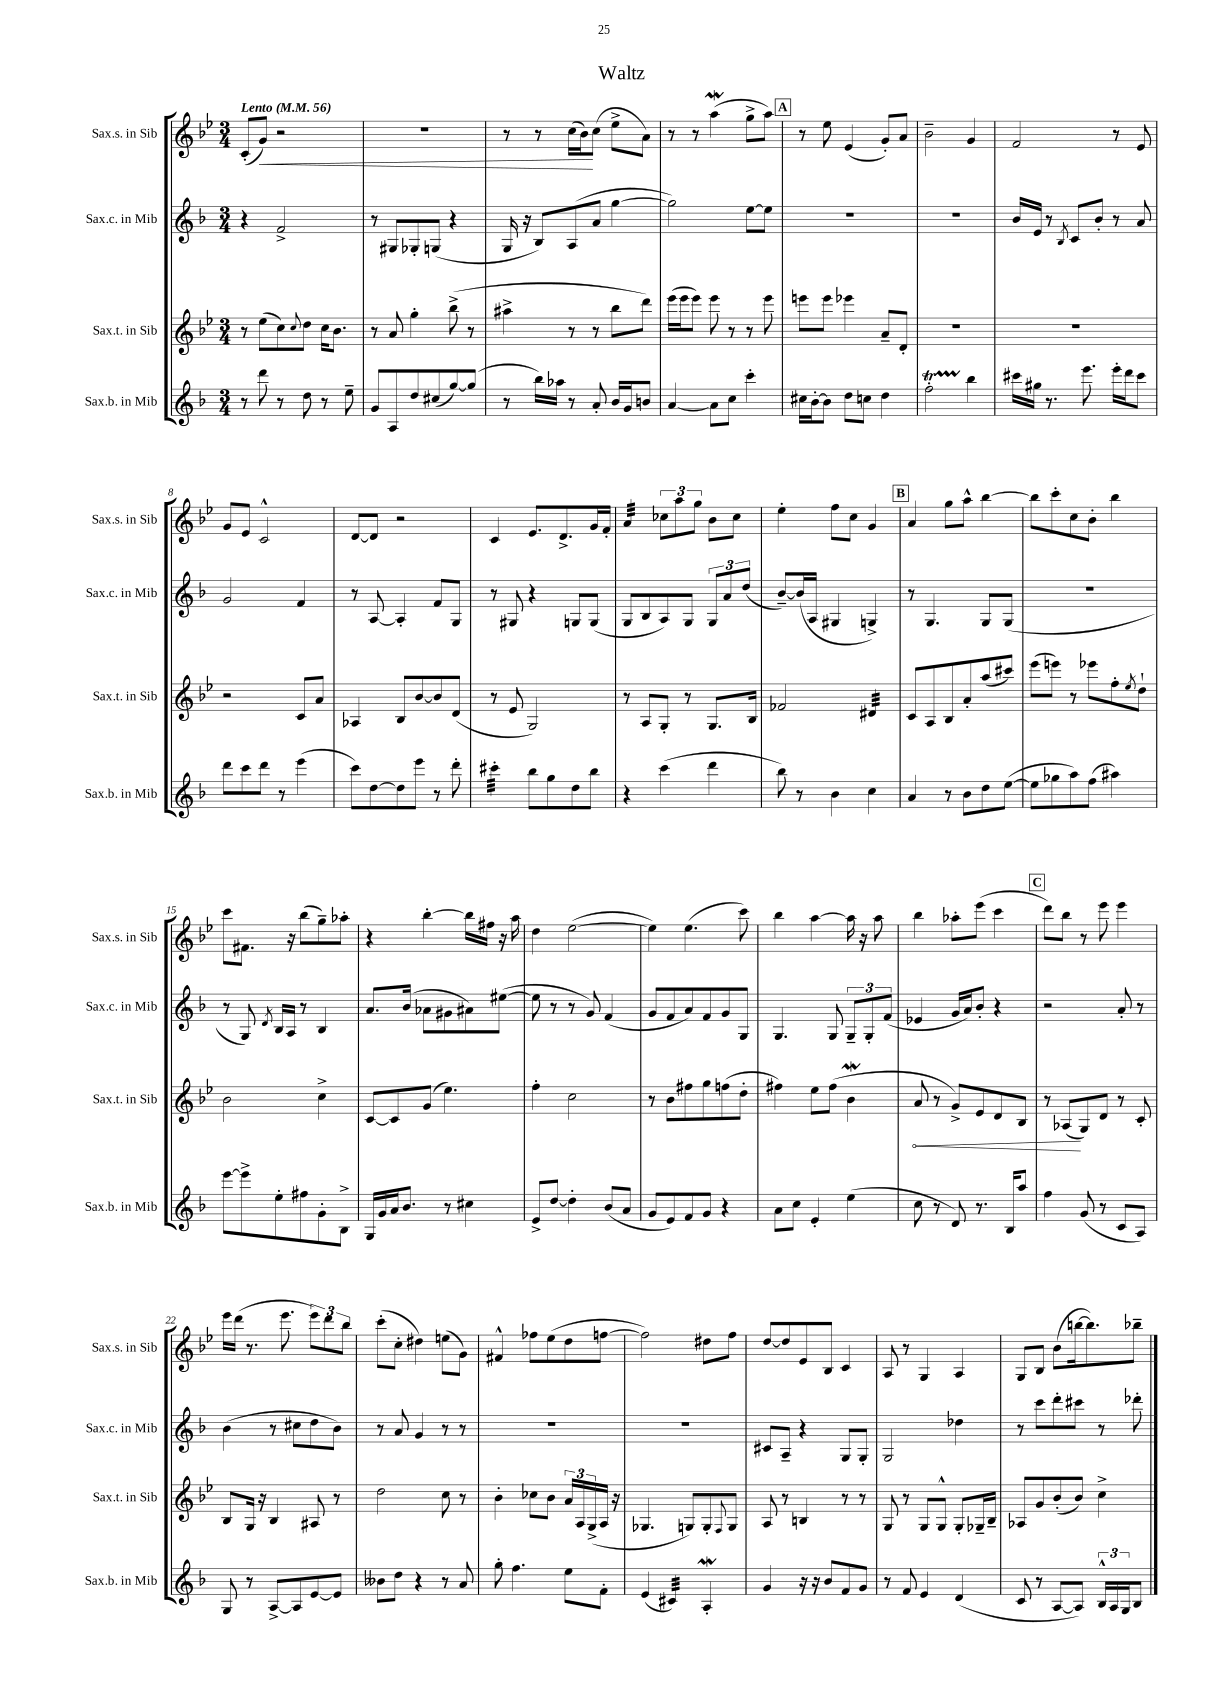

**kern	**kern	**kern	**kern
*staff4	*staff3	*staff2	*staff1
*clefG2	*clefG2	*clefG2	*clefG2
*k[b-]	*k[b-e-]	*k[b-]	*k[b-e-]
*M3/4	*M3/4	*M3/4	*M3/4
*MM56	*MM56	*MM56	*MM56
8r	8r	4r	(8c'
8ddd	(8ee-	.	8g)
8r	8cc)	2f^	2r
.	8qqcc	.	.
8dd	8dd	.	.
8r	16cc	.	.
.	8.b-	.	.
8ee~	.	.	.
=	=	=	=
8g	8r	8r	2.r
8A	8a	8G#	.
8dd	4gg'	8G-'	.
(8cc#	.	(8G	.
[8gg)	(8bb-^	4r	.
(8gg]	8r	.	.
=	=	=	=
8r	4aa#^	16G	8r
.	.	16r	.
16bb-)	.	8B-)	8r
16aa-	.	.	.
8r	8r	(8A	(16cc
.	.	.	16b-)
8a'	8r	8a	(8cc
16b-	8bb-	[4gg	8ee-^
16g	.	.	.
8b	8ddd)	.	8a)
=	=	=	=
[4a	(16eee-	2gg])	8r
.	16eee-	.	.
.	8eee-)	.	8r
8a]	8eee-	.	(4aa
8cc	8r	.	.
4ccc'	8r	[8ee	8gg^
.	8eee-	8ee]	8aa)
=	=	=	=
16cc#	8eee	2.r	8r
[16b-'	.	.	.
8b-]	8eee	.	8ee-
8dd	4eee-	.	(4e-
8cc	.	.	.
4dd	8a~	.	8g')
.	8d'	.	8a
=	=	=	=
2ff'	2.r	2.r	2b-~
4bb-	.	.	4g
=	=	=	=
16ccc#	2.r	16b-	2f
16gg#	.	16e	.
8.r	.	8r	.
.	.	8qB-	.
.	.	8c	.
8.eee	.	.	.
.	.	8b-'	.
16eee'	.	8r	8r
16ddd	.	.	.
8ccc#	.	8a	8e-
=	=	=	=
8ddd	2r	2g	8g
8ccc	.	.	8e-
8ddd	.	.	2c^^
8r	.	.	.
(4eee	8c	4f	.
.	8a	.	.
=	=	=	=
8ccc)	4A-	8r	[8d
[8dd	.	[8A	8d]
8dd]	8B-	4A']	2r
8eee	[8b-	.	.
8r	8b-]	8f	.
8ddd'	(8d	8G	.
=	=	=	=
4ccc#'	8r	8r	4c
.	8e-	8G#	.
8bb-	2G)	4r	8.e-
8gg	.	.	.
.	.	.	8.d^
8dd	.	8G	.
8bb-	.	(8G	16g
.	.	.	16f'
=	=	=	=
4r	8r	8G	4a
.	8A	8B-	.
(4ccc	8G'	8A)	12cc-
.	.	.	12aa
.	8r	8G	.
.	.	.	12gg
4ddd	8.G	12G	8b-
.	.	12a	.
.	.	.	8cc-
.	.	(12dd	.
.	16B-	.	.
=	=	=	=
8bb-)	2f-	[8b-~)	4ee-'
8r	.	(16b-]	.
.	.	16A	.
4b-	.	4G#	8ff
.	.	.	8cc
4cc	4d#	4G^)	4g
=	=	=	=
4a	8c	8r	4a
.	8A	4.G	.
8r	8B-	.	8gg
8b-	8a'	.	8aa^^
8dd	(8aa	8G	[4bb-
([8ee	8ccc#)	(8G	.
=	=	=	=
8ee]	(8eee-	2.r	8bb-]
8gg-	8eee)	.	8ccc'
8aa)	8r	.	8cc
(8ff	8eee-	.	8b-'
4aa#)	8ff'	.	4bb-
.	8qee-	.	.
.	8dd`	.	.
=	=	=	=
[8eee	2b-	8r	8ccc
8eee^]	.	8G)	8.f#
.	.	8qd	.
8ee'	.	16B-	.
.	.	16A	16r
8ff#	.	8r	(8bb-
8g'	4cc^	4B-	8gg~)
8B-^	.	.	8aa-'
=	=	=	=
16G	[8c	8.a	4r
16g	.	.	.
16a	8c]	.	.
8.b-	.	(16b-	.
.	(8g	8a-	[4bb-'
8r	4.ee-)	8g#	.
4cc#	.	8a#)	16bb-]
.	.	.	16ff#
.	.	([8ee#	16r
.	.	.	16aa
=	=	=	=
8e^	4ff'	8ee#]	4dd
[8dd	.	8r	.
4dd']	2cc	8r	([2ee-
.	.	8g)	.
(8b-	.	(4f	.
8a	.	.	.
=	=	=	=
8g	8r	8g	4ee-])
8e)	8b-	8f	.
8f	8ff#	8a)	(4.ee-
8g	8gg	8f	.
4r	(8ff	8g	.
.	8dd'	8G	8ccc)
=	=	=	=
8a	4ff#)	4.G	4bb-
8cc	.	.	.
4e'	8ee-	.	[4aa
.	(8ff#	8G	.
(4ee	4b-	12G~	16aa]
.	.	.	16r
.	.	12G'	.
.	.	.	8aa
.	.	(12f	.
=	=	=	=
8cc	8a	4e-	4bb-
8r	8r	.	.
8d)	8g^)	16g	8aa-'
.	.	16a)	.
8.r	8e-	8b-'	(8eee-
.	8d	4r	4ccc
16B-	.	.	.
8aa	8B-	.	.
=	=	=	=
4ff	8r	2r	8ddd)
.	(8A-	.	8bb-
(8g	8G)	.	8r
8r	8d	.	8eee-
8c	8r	8a'	4eee-
8A)	8c'	8r	.
=	=	=	=
8G	8B-	(4b-	16eee-
.	.	.	(16ddd
8r	16G	.	8.r
.	16r	.	.
[8A^	4B-	8r	.
.	.	.	8.eee-
8A]	.	8cc#	.
[8e	8A#	8dd	12eee-)
.	.	.	12ddd
8e]	8r	8b-)	.
.	.	.	12bb-
=	=	=	=
8b--	2dd	8r	(8ccc'
8dd	.	8a	8cc'
4r	.	4g	4dd#)
8r	8cc	8r	(8ee
8a	8r	8r	8g)
=	=	=	=
8gg'	4b-'	2.r	4f#^^
4.ff	.	.	.
.	8cc-	.	8ff-
.	8b-	.	(8ee-
8ee	24a	.	8dd
.	24A	.	.
.	(24G^	.	.
8f'	16A	.	[8ff
.	16r	.	.
=	=	=	=
(4e	4.G-	2.r	2ff])
4c#)	.	.	.
.	8G)	.	.
4A'	8G'	.	8dd#
.	8qqF	.	.
.	8G	.	8ff
=	=	=	=
4g	8A	8c#	[8dd
.	8r	8A~	8dd]
16r	4B	4r	8e-
16r	.	.	.
8b-	.	.	8B-
8f	8r	8G	4c
8g	8r	8G'	.
=	=	=	=
8r	8G	2G	8A
8f	8r	.	8r
4e	8G	.	4G
.	8G^^	.	.
(4d	8G'	4dd-	4A
.	16G-~	.	.
.	16B-~	.	.
=	=	=	=
8c	8A-	8r	8G
8r	8g	8ccc	8B-
[8A	(8b-'	8ddd'	(8b-
8A])	8b-)	8ccc#	[16bb
.	.	.	8.bb])
24B-^^	4cc^	8r	.
24A	.	.	.
24G	.	.	.
8B-	.	8ddd-'	8bb-~
==	==	==	==
*-	*-	*-	*-
